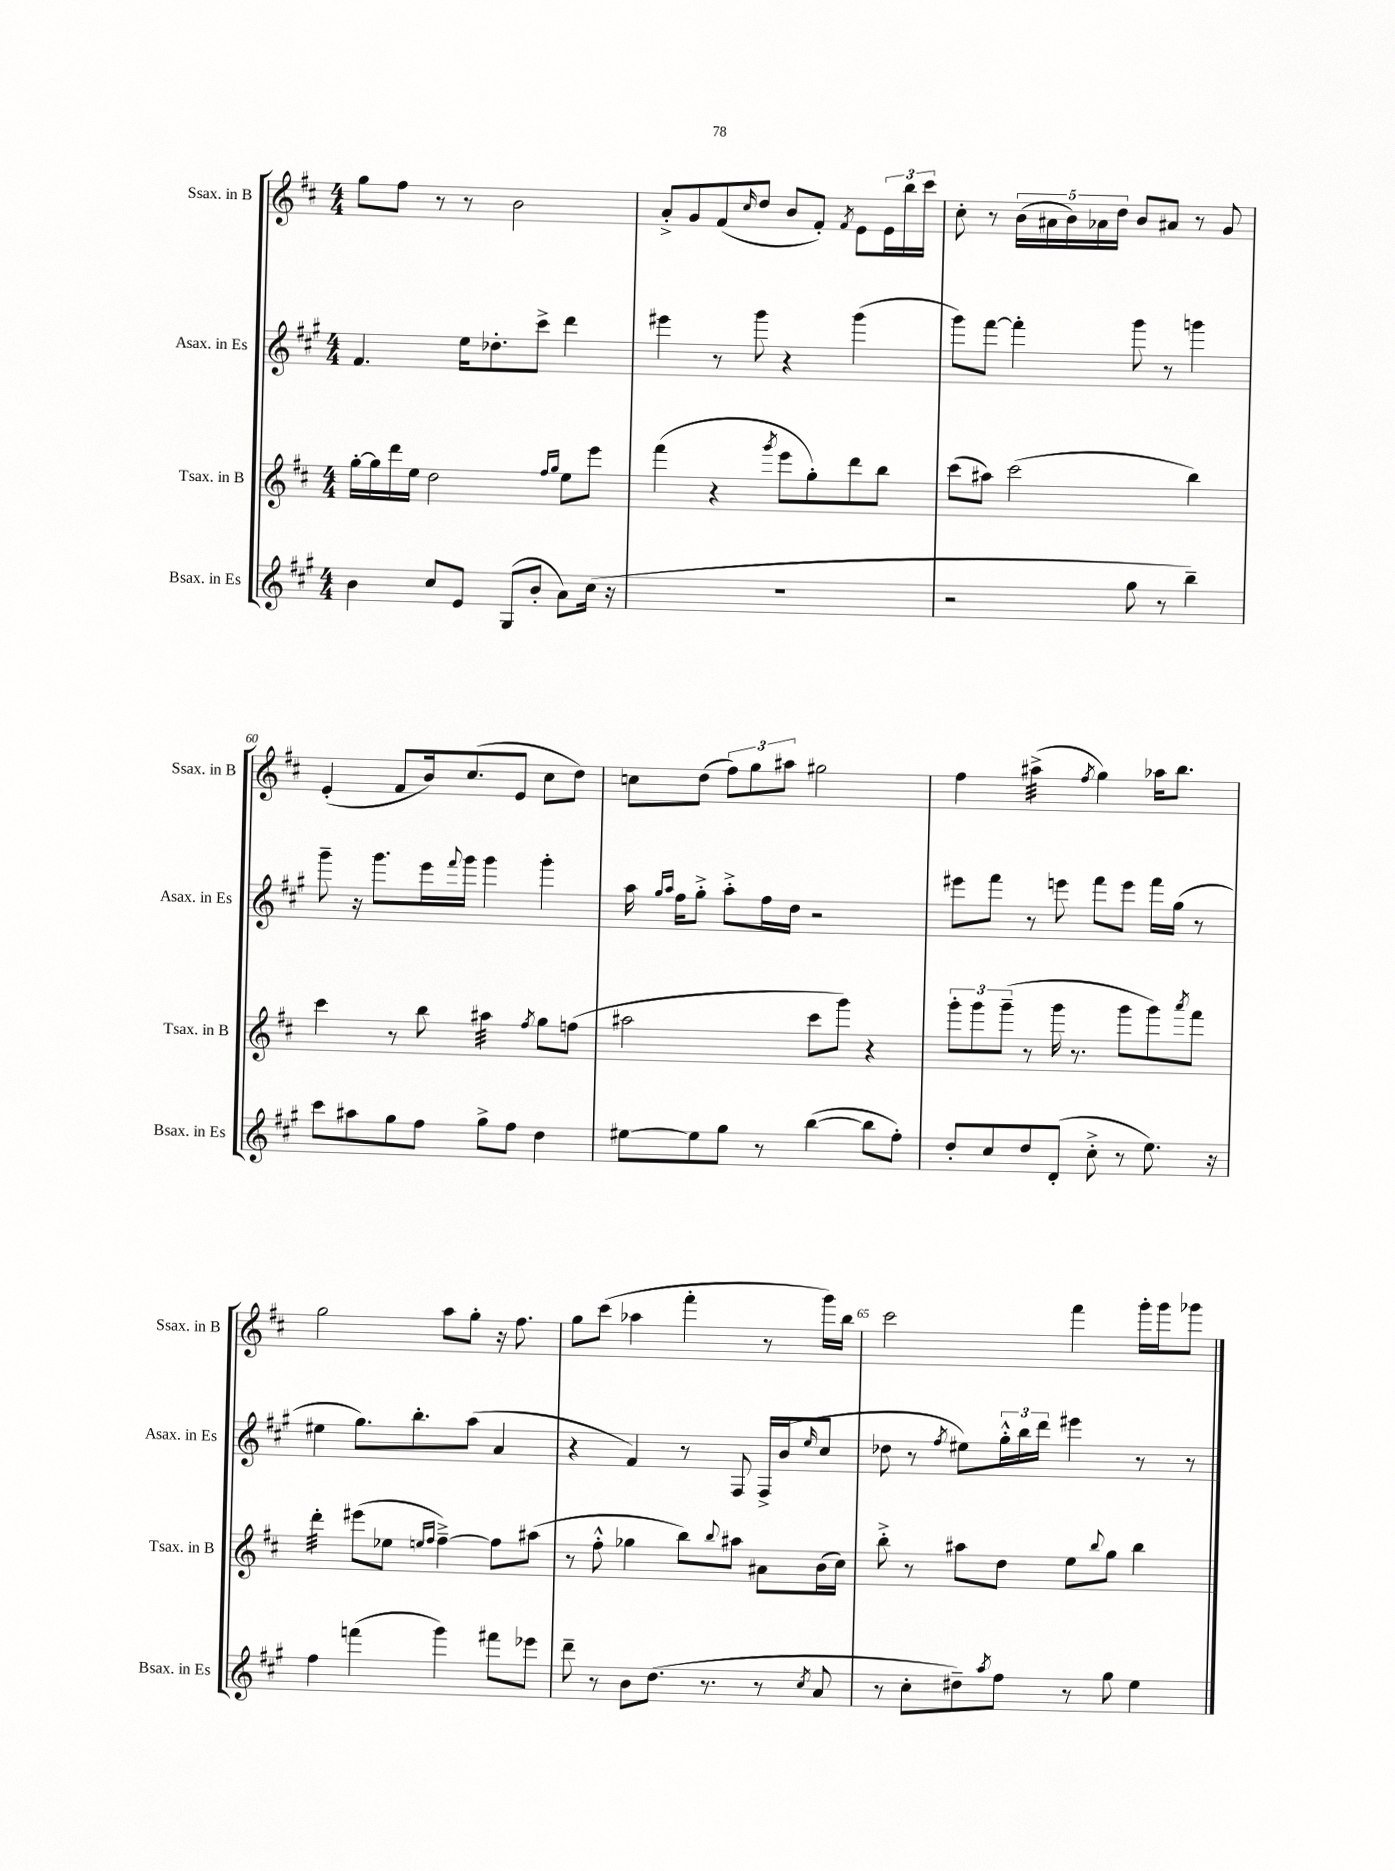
<<
\new StaffGroup <<
\new Staff = "s0" \with { instrumentName = "Ssax. in B" shortInstrumentName = "Ssax. in B" } {
    \clef treble \key d \major \numericTimeSignature \time 4/4
    g''8 fis''8 r8 r8 b'2 |
    a'8-.-> g'8 fis'8( \grace { cis''16 } d''8 b'8 fis'8-.) \acciaccatura { fis'8 } e'8 \tuplet 3/2 { e'16 b''16 cis'''16 } |
    cis''8-. r8 \tuplet 5/4 { b'16( ais'16 b'16) aes'16 d''16 } b'8 ais'8 r8 g'8 |
    e'4-.( fis'8 b'16) cis''8.( e'8 cis''8 d''8) |
    c''8 d''8( \tuplet 3/2 { fis''8) g''8 ais''8 } gis''2 |
    fis''4 ais''4:32->( \acciaccatura { fis''8 } g''4) aes''16 b''8. |
    g''2 a''8 g''8-. r16 fis''8. |
    g''8 cis'''8( aes''4 fis'''4-. r8 g'''16) b''16 |
    cis'''2 fis'''4 g'''16-. g'''16 ges'''8 \bar "|." |
}
\new Staff = "s1" \with { instrumentName = "Asax. in Es" shortInstrumentName = "Asax. in Es" } {
    \clef treble \key a \major \numericTimeSignature \time 4/4
    fis'4. e''16 des''8.-. cis'''8-> d'''4 |
    eis'''4 r8 gis'''8 r4 gis'''4( |
    gis'''8) fis'''8~ fis'''4-. gis'''8 r8 g'''4 |
    gis'''8-- r16 gis'''8. e'''16 \appoggiatura { fis'''8 } gis'''16 gis'''4 gis'''4-. |
    a''16 \grace { gis''16 a''16 } fis''16 gis''8-.-> a''8-.-> fis''16 d''16 r2 |
    eis'''8 fis'''8 r8 e'''8 fis'''8 e'''8 fis'''16 gis''16( r8 |
    eis''4 gis''8.) b''8.-. a''8( a'4 |
    r4 fis'4) r8 fis8 fis16-> b'16( \grace { e''16 } cis''8 |
    des''8 r8 \acciaccatura { fis''8 } eis''8) \tuplet 3/2 { gis''16-.-^ b''16 d'''16 } eis'''4 r8 r8 \bar "|." |
}
\new Staff = "s2" \with { instrumentName = "Tsax. in B" shortInstrumentName = "Tsax. in B" } {
    \clef treble \key d \major \numericTimeSignature \time 4/4
    g''16~-. g''16 d'''16 e''16 d''2 \grace { fis''16 g''16 } e''8 e'''8 |
    fis'''4( r4 \acciaccatura { g'''8 } e'''8 g''8-.) d'''8 b''8 |
    cis'''8( ais''8) cis'''2( b''4) |
    cis'''4 r8 b''8 ais''4:32 \acciaccatura { fis''8 } g''8 f''8( |
    ais''2 cis'''8 g'''8) r4 |
    \tuplet 3/2 { g'''8-. g'''8 g'''8--( } r8 g'''16 r8. g'''8 g'''8) \acciaccatura { a'''8 } fis'''8 |
    d'''4:32-. eis'''8( ees''8 \grace { e''16 fis''16 } fis''4~--->) fis''8 ais''8( |
    r8 fis''8-.-^ ges''4 b''8) \appoggiatura { b''8 } ais''8 ais'8 b'16( cis''16) |
    b''8-.-> r8 ais''8 d''8 e''8 \appoggiatura { b''8 } g''8 b''4 \bar "|." |
}
\new Staff = "s3" \with { instrumentName = "Bsax. in Es" shortInstrumentName = "Bsax. in Es" } {
    \clef treble \key a \major \numericTimeSignature \time 4/4
    b'4 cis''8 e'8 gis8( b'8-. a'8) cis''16( r16 |
    R1 |
    r2 gis''8 r8 b''4--) |
    cis'''8 ais''8 gis''8 fis''8 gis''8-> fis''8 d''4 |
    eis''8~ eis''8 gis''8 r8 b''4~( b''8 fis''8-.) |
    d''8-. cis''8 d''8 d'8-.( cis''8-.-> r8 e''8.) r16 |
    fis''4 f'''4( gis'''4) fis'''8 ees'''8 |
    d'''8-- r8 b'8 d''8.( r8. r8 \acciaccatura { cis''8 } a'8 |
    r8 cis''8-. dis''8--) \acciaccatura { a''8 } fis''8 r8 gis''8 e''4 \bar "|." |
}
>>
>>
\layout { \context { \Score currentBarNumber = #57 \override BarNumber.break-visibility = ##(#f #t #t) barNumberVisibility = #(every-nth-bar-number-visible 5) } }
